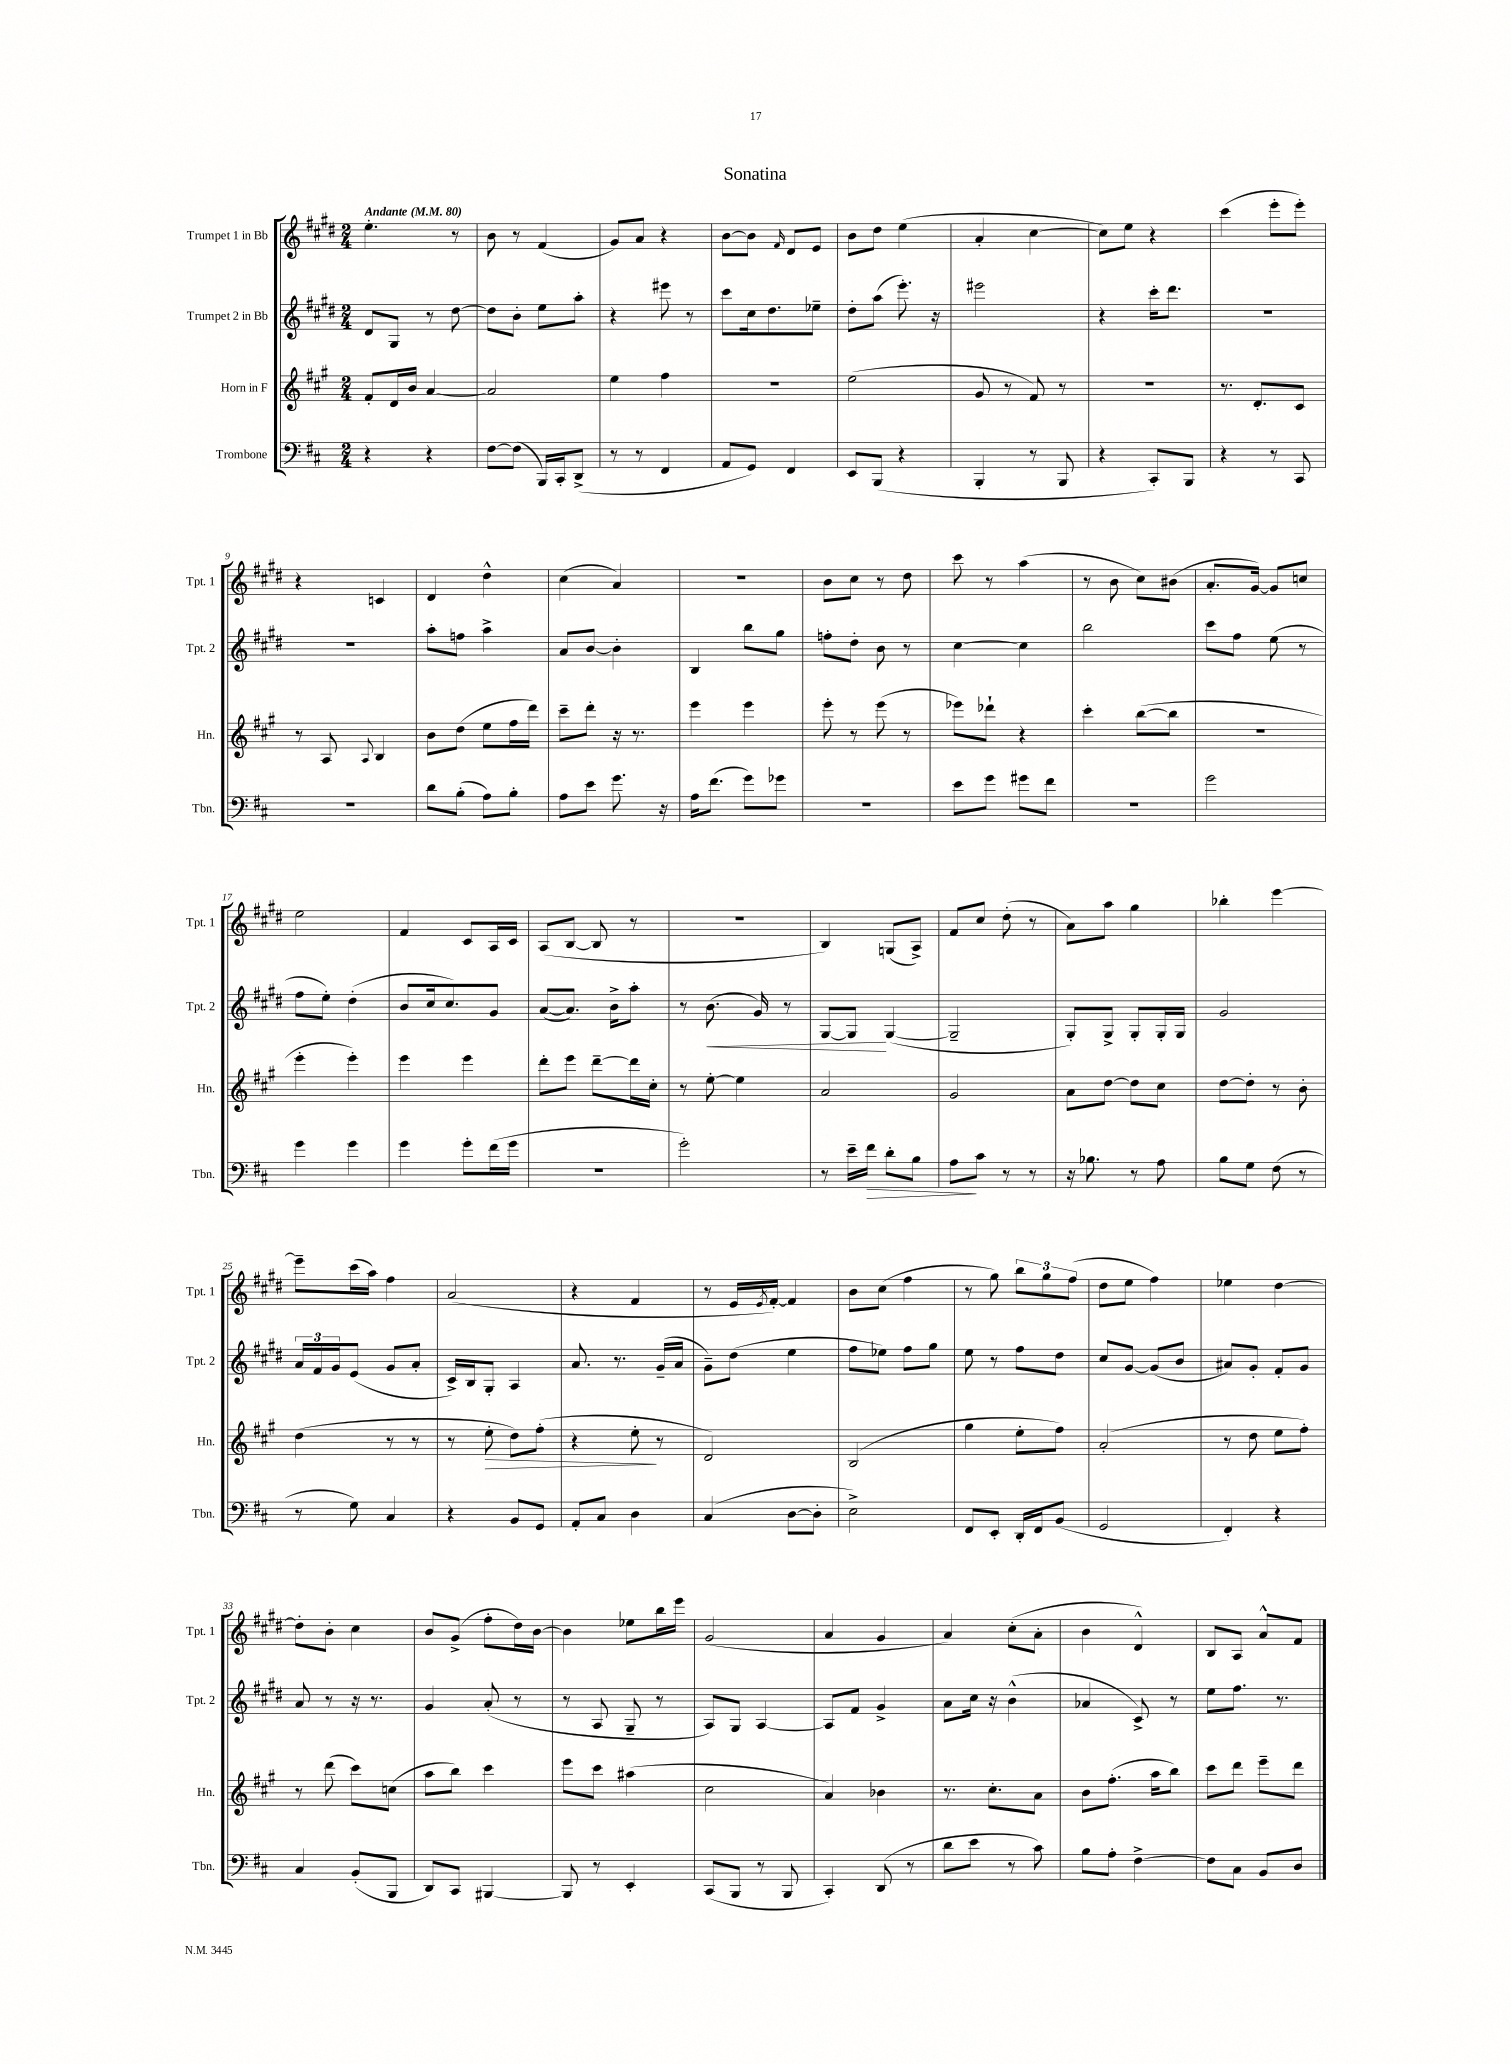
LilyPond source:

\header { title = "Sonatina" }
<<
\new StaffGroup <<
\new Staff = "s0" \with { instrumentName = "Trumpet 1 in Bb" shortInstrumentName = "Tpt. 1" } {
    \clef treble \key e \major \numericTimeSignature \time 2/4 \tempo "Andante" 4 = 80
    e''4.-. r8 |
    b'8 r8 fis'4( |
    gis'8) a'8 r4 |
    b'8~ b'8 \grace { fis'16 } dis'8 e'8 |
    b'8 dis''8 e''4( |
    a'4-. cis''4~ |
    cis''8) e''8 r4 |
    cis'''4( e'''8-. e'''8-.) |
    r4 c'4 |
    dis'4 dis''4-^ |
    cis''4( a'4) |
    R2 |
    b'8 cis''8 r8 dis''8 |
    cis'''8 r8 a''4( |
    r8 b'8 cis''8) bis'8( |
    a'8.-. gis'16~) gis'8 c''8 |
    e''2 |
    fis'4 cis'8 a16 cis'16 |
    a8( b8~ b8 r8 |
    R2 |
    b4) g8( a8->) |
    fis'8 cis''8 dis''8-.( r8 |
    a'8) a''8 gis''4 |
    bes''4-. e'''4~ |
    e'''8-- cis'''16( a''16) fis''4 |
    a'2( |
    r4 fis'4 |
    r8 e'16 \acciaccatura { e'8 } fis'16~-.) fis'4 |
    b'8 cis''8( fis''4 |
    r8 gis''8) \tuplet 3/2 { b''8 gis''8 fis''8( } |
    dis''8 e''8 fis''4) |
    ees''4 dis''4~ |
    dis''8-. b'8-. cis''4 |
    b'8 gis'8->( fis''8-. dis''16) b'16~ |
    b'4 ees''8 b''16 e'''16 |
    gis'2( |
    a'4 gis'4 |
    a'4) cis''8-.( a'8-. |
    b'4 dis'4-^) |
    b8 a8 a'8-^ fis'8 \bar "|." |
}
\new Staff = "s1" \with { instrumentName = "Trumpet 2 in Bb" shortInstrumentName = "Tpt. 2" } {
    \clef treble \key e \major \numericTimeSignature \time 2/4
    dis'8 gis8 r8 dis''8~ |
    dis''8 b'8-. e''8 a''8-. |
    r4 eis'''8 r8 |
    cis'''8 cis''16 dis''8. ees''8-- |
    dis''8-. a''8( e'''8.-.) r16 |
    eis'''2 |
    r4 cis'''16-. dis'''8. |
    r2 |
    R2 |
    a''8-. f''8 a''4-> |
    a'8 b'8~ b'4-. |
    b4 b''8 gis''8 |
    f''8-. dis''8-. b'8 r8 |
    cis''4~ cis''4 |
    b''2 |
    cis'''8 fis''8 e''8( r8 |
    fis''8 e''8-.) dis''4-.( |
    b'8 cis''16 cis''8.) gis'8 |
    a'8~( a'8.) b'16-> a''8-. |
    r8 b'8.\<( gis'16) r8 |
    gis8~ gis8\! gis4~( |
    gis2-- |
    gis8-.) gis8-> gis8-. gis16-. gis16 |
    gis'2 |
    \tuplet 3/2 { a'16 fis'16 gis'16 } e'8( gis'8 a'8-. |
    cis'16->) b16 gis8-. a4 |
    a'8. r8. gis'16--( a'16 |
    gis'8--) dis''8( e''4 |
    fis''8 ees''8) fis''8 gis''8 |
    e''8 r8 fis''8 dis''8 |
    cis''8 gis'8~ gis'8( b'8 |
    ais'8) gis'8-. fis'8-. gis'8 |
    a'8 r8 r16 r8. |
    gis'4 a'8-.( r8 |
    r8 a8 gis8-- r8 |
    a8) gis8 a4~ |
    a8 fis'8 gis'4-> |
    a'8 cis''16 r16 b'4-^( |
    aes'4 cis'8->) r8 |
    e''8 fis''8. r8. \bar "|." |
}
\new Staff = "s2" \with { instrumentName = "Horn in F" shortInstrumentName = "Hn." } {
    \clef treble \key a \major \numericTimeSignature \time 2/4
    fis'8-. d'16 b'16 a'4~ |
    a'2 |
    e''4 fis''4 |
    r2 |
    e''2( |
    gis'8 r8 fis'8) r8 |
    r2 |
    r8. d'8.-. cis'8 |
    r8 a8 \appoggiatura { a8 } b4 |
    b'8 d''8( e''8 fis''16 d'''16) |
    cis'''8-- d'''8-. r16 r8. |
    e'''4 e'''4 |
    e'''8-. r8 e'''8( r8 |
    ees'''8) des'''8-! r4 |
    cis'''4-. b''8~( b''8 |
    R2 |
    e'''4-. e'''4-.) |
    e'''4 e'''4 |
    d'''8-. e'''8 d'''8~-- d'''16 cis''16-. |
    r8 e''8~-. e''4 |
    a'2 |
    gis'2 |
    a'8 d''8~ d''8 cis''8 |
    d''8~ d''8-. r8 b'8-. |
    d''4( r8 r8 |
    r8 e''8-.\> d''8) fis''8-.( |
    r4 e''8-.\! r8 |
    d'2) |
    b2( |
    gis''4 e''8-. fis''8) |
    a'2-.( |
    r8 d''8 e''8 fis''8-.) |
    r8 d'''8( cis'''8) c''8( |
    a''8 b''8) cis'''4 |
    e'''8 cis'''8 ais''4( |
    cis''2 |
    a'4) bes'4 |
    r8. cis''8.-. a'8 |
    b'8 fis''8.-.( a''16 b''8) |
    cis'''8 d'''8 e'''8-- d'''8 \bar "|." |
}
\new Staff = "s3" \with { instrumentName = "Trombone" shortInstrumentName = "Tbn." } {
    \clef bass \key d \major \numericTimeSignature \time 2/4
    r4 r4 |
    fis8~ fis8( b,,16) cis,16-. d,8->( |
    r8 r8 fis,4 |
    a,8 g,8) fis,4 |
    e,8 b,,8( r4 |
    b,,4-. r8 b,,8 |
    r4 cis,8-.) b,,8 |
    r4 r8 cis,8 |
    r2 |
    d'8 b8-.( a8) b8-. |
    a8 e'8 g'8. r16 |
    a16 fis'8.( g'8) ges'8 |
    r2 |
    e'8 g'8 gis'8 fis'8 |
    r2 |
    g'2 |
    g'4 g'4 |
    g'4 g'8-. fis'16( g'16 |
    R2 |
    g'2-.) |
    r8 e'16-- fis'16\> d'8-. b8 |
    a8\! cis'8 r8 r8 |
    r16 bes8. r8 a8 |
    b8 g8 fis8( r8 |
    r8 g8) cis4 |
    r4 b,8 g,8 |
    a,8-. cis8 d4 |
    cis4( d8~ d8-. |
    e2->) |
    fis,8 e,8-. d,16-. fis,16 b,8( |
    g,2 |
    fis,4-.) r4 |
    cis4 b,8-.( b,,8 |
    d,8) cis,8 bis,,4~ |
    bis,,8 r8 e,4-. |
    cis,8( b,,8 r8 b,,8 |
    cis,4-.) d,8( r8 |
    d'8 e'8 r8 cis'8) |
    b8 a8-. fis4~-> |
    fis8 cis8 b,8 d8 \bar "|." |
}
>>
>>
